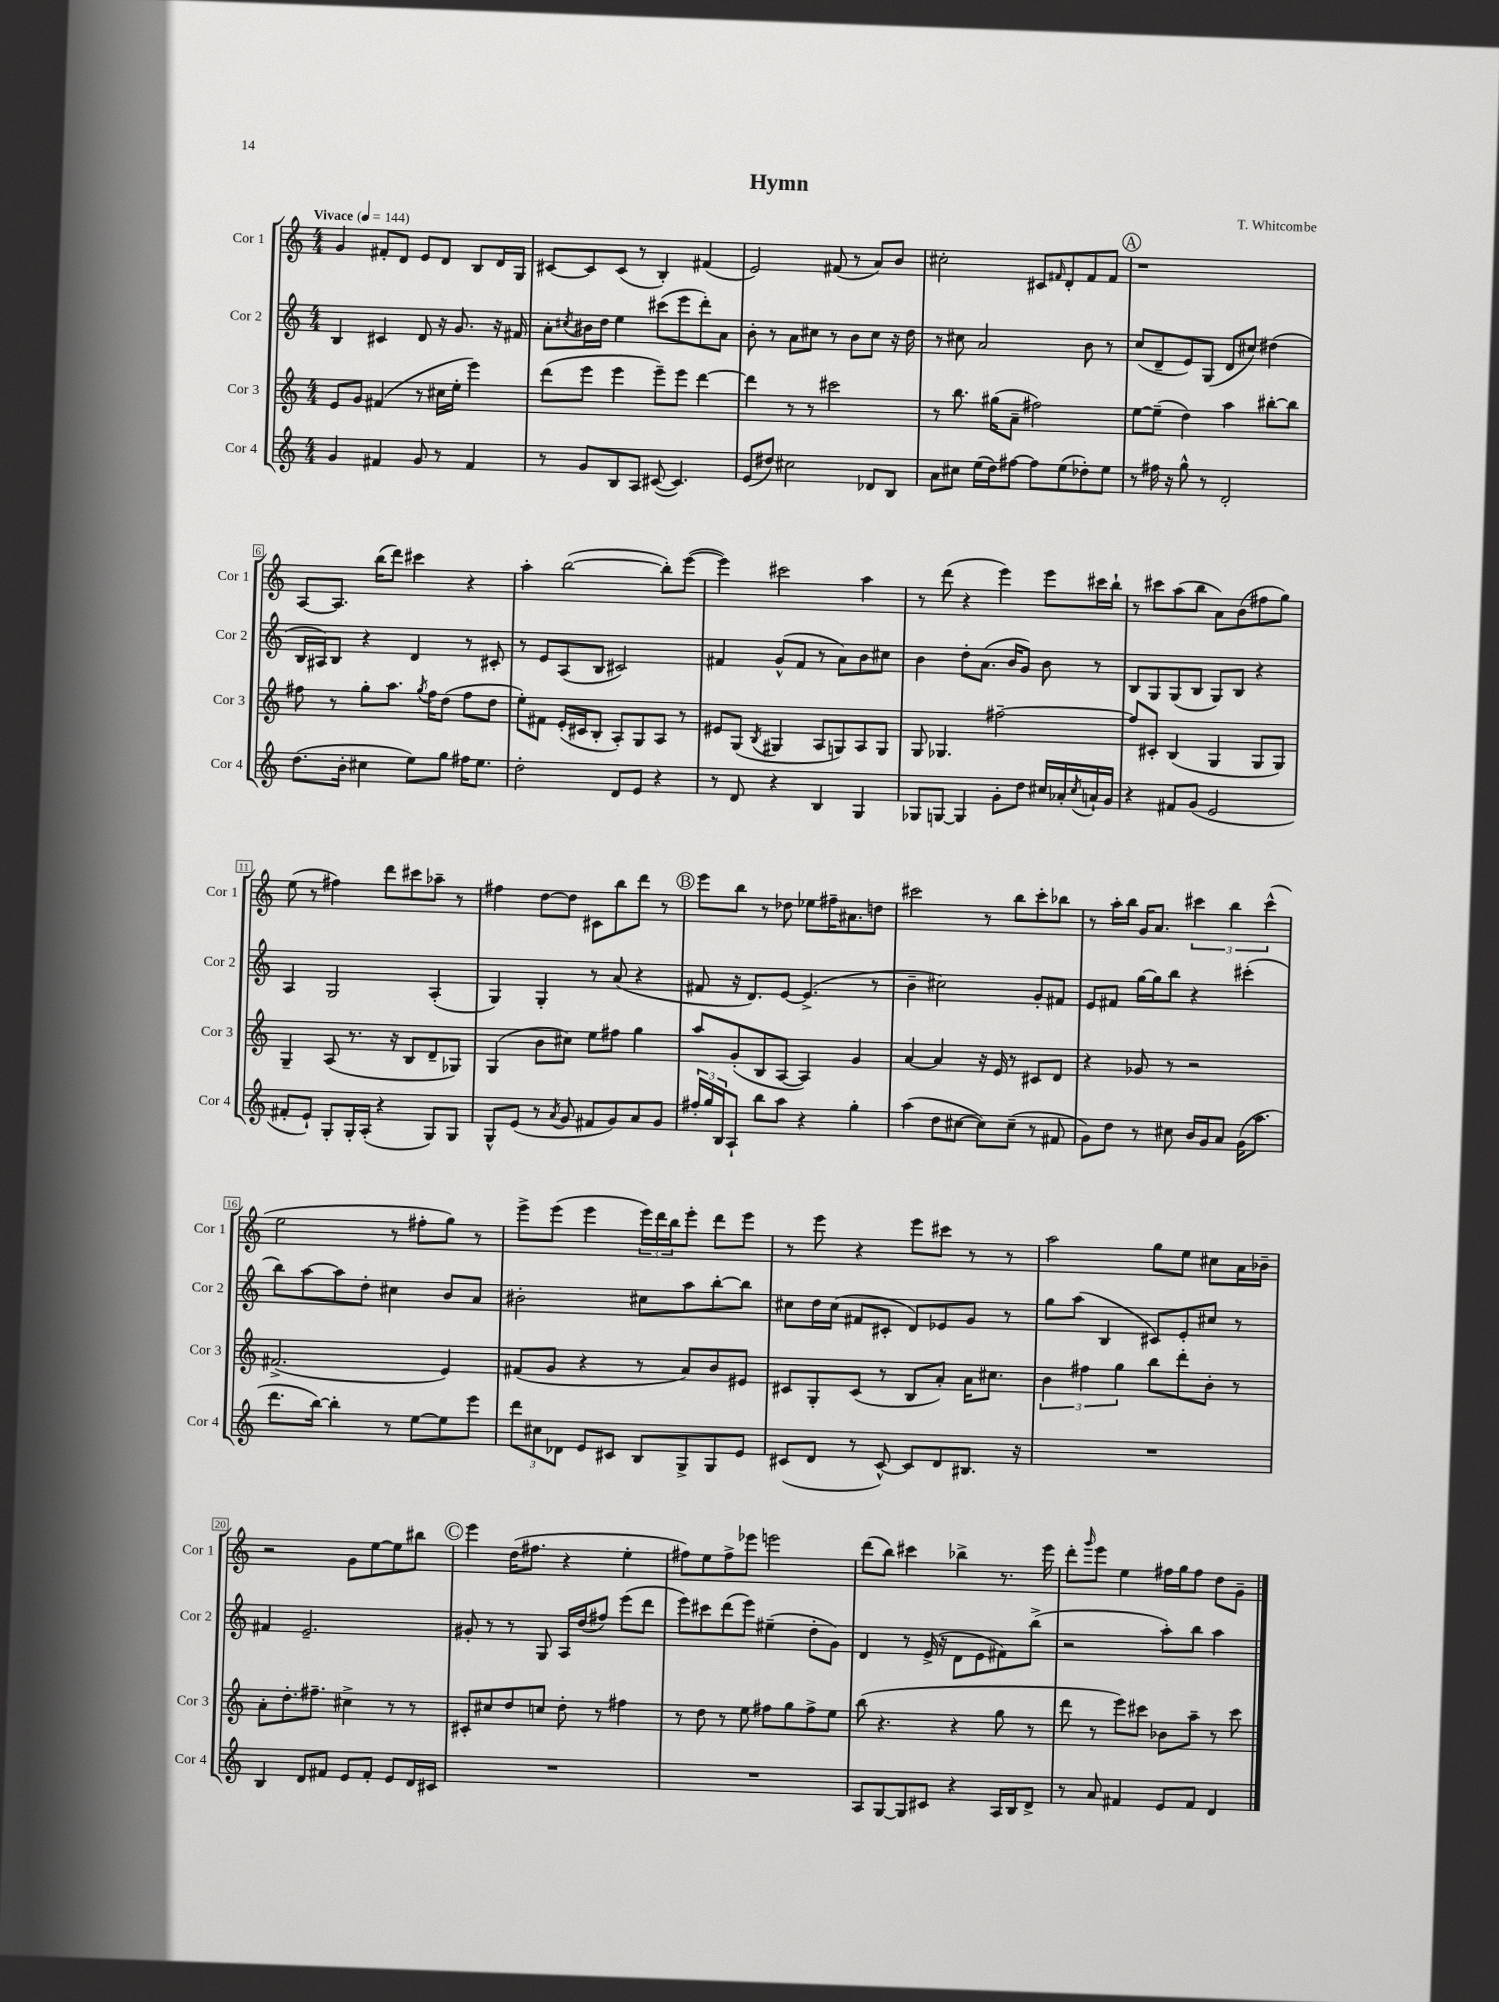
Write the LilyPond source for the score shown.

\header { title = "Hymn" composer = "T. Whitcombe" }
<<
\new StaffGroup <<
\new Staff = "s0" \with { instrumentName = "Cor 1" shortInstrumentName = "Cor 1" } {
    \clef treble \key c \major \numericTimeSignature \time 4/4 \tempo "Vivace" 4 = 144
    g'4 fis'8-. d'8 e'8 d'8 b8 d'16 g16 |
    cis'8~ cis'8 cis'8( r8 b4-.) fis'4( |
    e'2) fis'8( r8 a'8) b'8 |
    cis''2-. cis'8 \grace { fis'16 } d'8-. fis'8 fis'8 |
    \mark \markup { \circle "A" } r1 |
    a8~ a8. b''16( d'''8) cis'''4 r4 |
    a''4-. b''2~( b''8-.) e'''8~( |
    e'''4) cis'''2 a''4 |
    r8 d'''8( r4 e'''4) e'''8 cis'''16 b''16-! |
    r8 cis'''8 a''8( b''8 a'8) b'8( fis''8 g''8) |
    e''8( r8 fis''4) d'''8 cis'''8 aes''8-- r8 |
    fis''4 d''8~ d''8 cis'8 b''8 d'''8 r8 |
    \mark \markup { \circle "B" } e'''8 b''8 r8 des''8 ees''8 fis''16-- ais'8. d''8 |
    cis'''2 r8 b''8 cis'''8-. bes''8 |
    r8 a''16-. b''16 g'16 a'8. \tuplet 3/2 { cis'''4 b''4 cis'''4-^( } |
    e''2 r8 fis''8-. g''8) r8 |
    e'''8-> e'''8( e'''4 \tuplet 3/2 { e'''16) d'''16 b''16 } e'''8-. d'''8 e'''8 |
    r8 e'''8 r4 e'''8 cis'''8 r8 r8 |
    a''2 g''8 e''8 cis''8 a'16 bes'16-- |
    r2 g'8 e''8~ e''8 bis''8 |
    \mark \markup { \circle "C" } e'''4 d''16( fis''8. r4 e''4-. |
    fis''8) e''8 fis''8-> ees'''8 e'''2 |
    d'''8( b''8) cis'''4 bes''4-> r8. e'''16 |
    d'''8-. \grace { g'''16 } e'''8 e''4 fis''16 g''16 fis''8 d''8 g'8-- \bar "|." |
}
\new Staff = "s1" \with { instrumentName = "Cor 2" shortInstrumentName = "Cor 2" } {
    \clef treble \key c \major \numericTimeSignature \time 4/4
    b4 cis'4 d'8 r16 g'8. r16 fis'16 |
    a'8-. \acciaccatura { cis''8 } bis'16 d''16 e''4 cis'''8( e'''8 d'''8-.) a'8 |
    b'8-. r8 a'8 cis''8 r8 b'8 cis''8 r16 d''16 |
    r8 cis''8 a'2 b'8 r8 |
    \mark \markup { \circle "A" } c''8( d'8-- e'8) g8( d'8 cis''8) dis''4( |
    b16 ais16) b8 r4 d'4 r8 cis'8-. |
    r8 e'8 a8( b8 cis'2) |
    fis'4 g'8-^( fis'8 r8 a'8) b'8 cis''8 |
    b'4 d''8-. a'8.( b'16 g'8) b'8 r8 |
    b8 g8 g8( b8 g8) b8 r4 |
    a4 g2 a4-.( |
    g4) g4-. r8 a'8( r4 |
    \mark \markup { \circle "B" } fis'8 r16 d'8.) e'8~ e'4.->( r8 |
    b'4-- cis''2) g'8-. fis'8 |
    e'8 fis'8 g''16~ g''16 b''8 r4 cis'''4-.( |
    b''8) a''8~ a''8 d''8-. cis''4 b'8 a'8 |
    bis'2-. cis''8 a''8 b''8~-. b''8 |
    cis''8 d''16 cis''16( fis'8 cis'8-. d'8) ees'8 g'8 r8 |
    g''8 a''8( b4 cis'8) e'8-. cis''8 r8 |
    fis'4 e'2.-- |
    \mark \markup { \circle "C" } gis'8-. r8 r8 g8 a16 d''16( fis''8) e'''8( d'''8 |
    e'''8) cis'''8 d'''8( e'''8) eis''4--( d''8-. g'8) |
    d'4 r8 e'16->( r16 d'8 e'8 fis'8) b''8->( |
    r2 a''8-.) b''8 a''4 \bar "|." |
}
\new Staff = "s2" \with { instrumentName = "Cor 3" shortInstrumentName = "Cor 3" } {
    \clef treble \key c \major \numericTimeSignature \time 4/4
    e'8 g'8 fis'4( r8 cis''16 e''16-. e'''4) |
    d'''8( e'''8 e'''4 e'''8--) e'''8 d'''4~ |
    d'''4 r8 r8 cis'''2 |
    r8 b''8. gis''16( a'8-- fis''2) |
    \mark \markup { \circle "A" } e''8~ e''8--( d''4) a''4 bis''8~-. bis''8 |
    fis''8 r8 g''8-. a''8. \acciaccatura { g''8 } fis''16 d''8( fis''8 d''8 |
    e''8-.) fis'8 e'16-.( cis'16 b8-. a8-.) g8 a8 r8 |
    eis'8 g8( \acciaccatura { b8 } gis4 a8 g8) a8 g8 |
    g8 ges4. fis''2~-- |
    fis''8 cis'8-. b4( g4 g8 g8) |
    g4-- a8( r8. r16 b8 d'8-- ges8) |
    g4( b'8 cis''8) e''8 fis''8 g''4 |
    \mark \markup { \circle "B" } a''8 g'8-.( b8 a8~ a4) g'4 |
    a'4~ a'4 r16 e'16 r8 cis'8 d'8 |
    r4 ges'8 r8 r2 |
    fis'2.->( e'4) |
    fis'8( g'8 r4 r8 a'8) b'8 eis'8 |
    cis'8 g8-. cis'8( r8 b8 a'8-.) a'16 cis''8. |
    \tuplet 3/2 { b'4 fis''4 g''4 } b''8 d'''8-. b'8-. r8 |
    a'8-. d''8.-. fis''8.-- cis''4-> r8 r8 |
    \mark \markup { \circle "C" } cis'8-. cis''8 d''8 c''8 d''8-. r8 fis''4 |
    r8 d''8 r8 e''8 fis''8 g''8 fis''8-> e''8 |
    b''8( r4. r4 g''8 r8 |
    d'''8 r8 e'''8) cis'''8 bes'8 a''8-- r8 cis'''8 \bar "|." |
}
\new Staff = "s3" \with { instrumentName = "Cor 4" shortInstrumentName = "Cor 4" } {
    \clef treble \key c \major \numericTimeSignature \time 4/4
    g'4 fis'4 g'8 r8 fis'4 |
    r8 g'8 b8 a8 cis'8~( cis'4.) |
    e'8( dis''8) cis''2 des'8 b8 |
    a'8 cis''8 e''16( d''16) fis''8~ fis''8 e''8( des''8-.) e''8 |
    \mark \markup { \circle "A" } r8 fis''16 r16 g''8-^ r8 d'2-. |
    d''8.( b'16-. cis''4 e''8) g''8 fis''16 e''8. |
    d''2-. d'8 e'8 r4 |
    r8 d'8 r4 b4 g4 |
    ges8 g8~ g4 g'8-. d''8 cis''16 aes'16-. \acciaccatura { cis''8 } a'16-! g'16 |
    r4 fis'8 g'8( e'2 |
    fis'8-. e'8-!) g8-. g16-. a16-.( r4 g8) g8 |
    g8-^ e'8( r8 \acciaccatura { a'8 } g'8 fis'8 g'8) a'8 g'8 |
    \mark \markup { \circle "B" } \tuplet 3/2 { fis''16-. g''16 b16 } a8-! b''8 a''8 r4 g''4-. |
    a''4( d''8 cis''8~ cis''8) cis''8--( r8 fis'8 |
    g'8) d''8 r8 cis''8 b'16 g'16 a'8 g'16( a''8. |
    d'''8. b''16~) b''4-. r8 e''8~ e''8 e'''8 |
    \tuplet 3/2 { d'''8 cis''8 des'8 } e'8 cis'8 b8 g8-> g8 e'8 |
    cis'8( d'8 r8 cis'8~-^) cis'8 d'8 bis8. r16 |
    R1 |
    b4 d'8 fis'8 e'8 fis'8-. e'8 d'16 cis'16 |
    \mark \markup { \circle "C" } R1 |
    R1 |
    a8 g8~ g8 cis'8 r4 a16 b16 d'8-> |
    r8 a'8 fis'4 e'8 fis'8 d'4 \bar "|." |
}
>>
>>
\layout { \context { \Score \override BarNumber.stencil = #(make-stencil-boxer 0.1 0.3 ly:text-interface::print) } }
